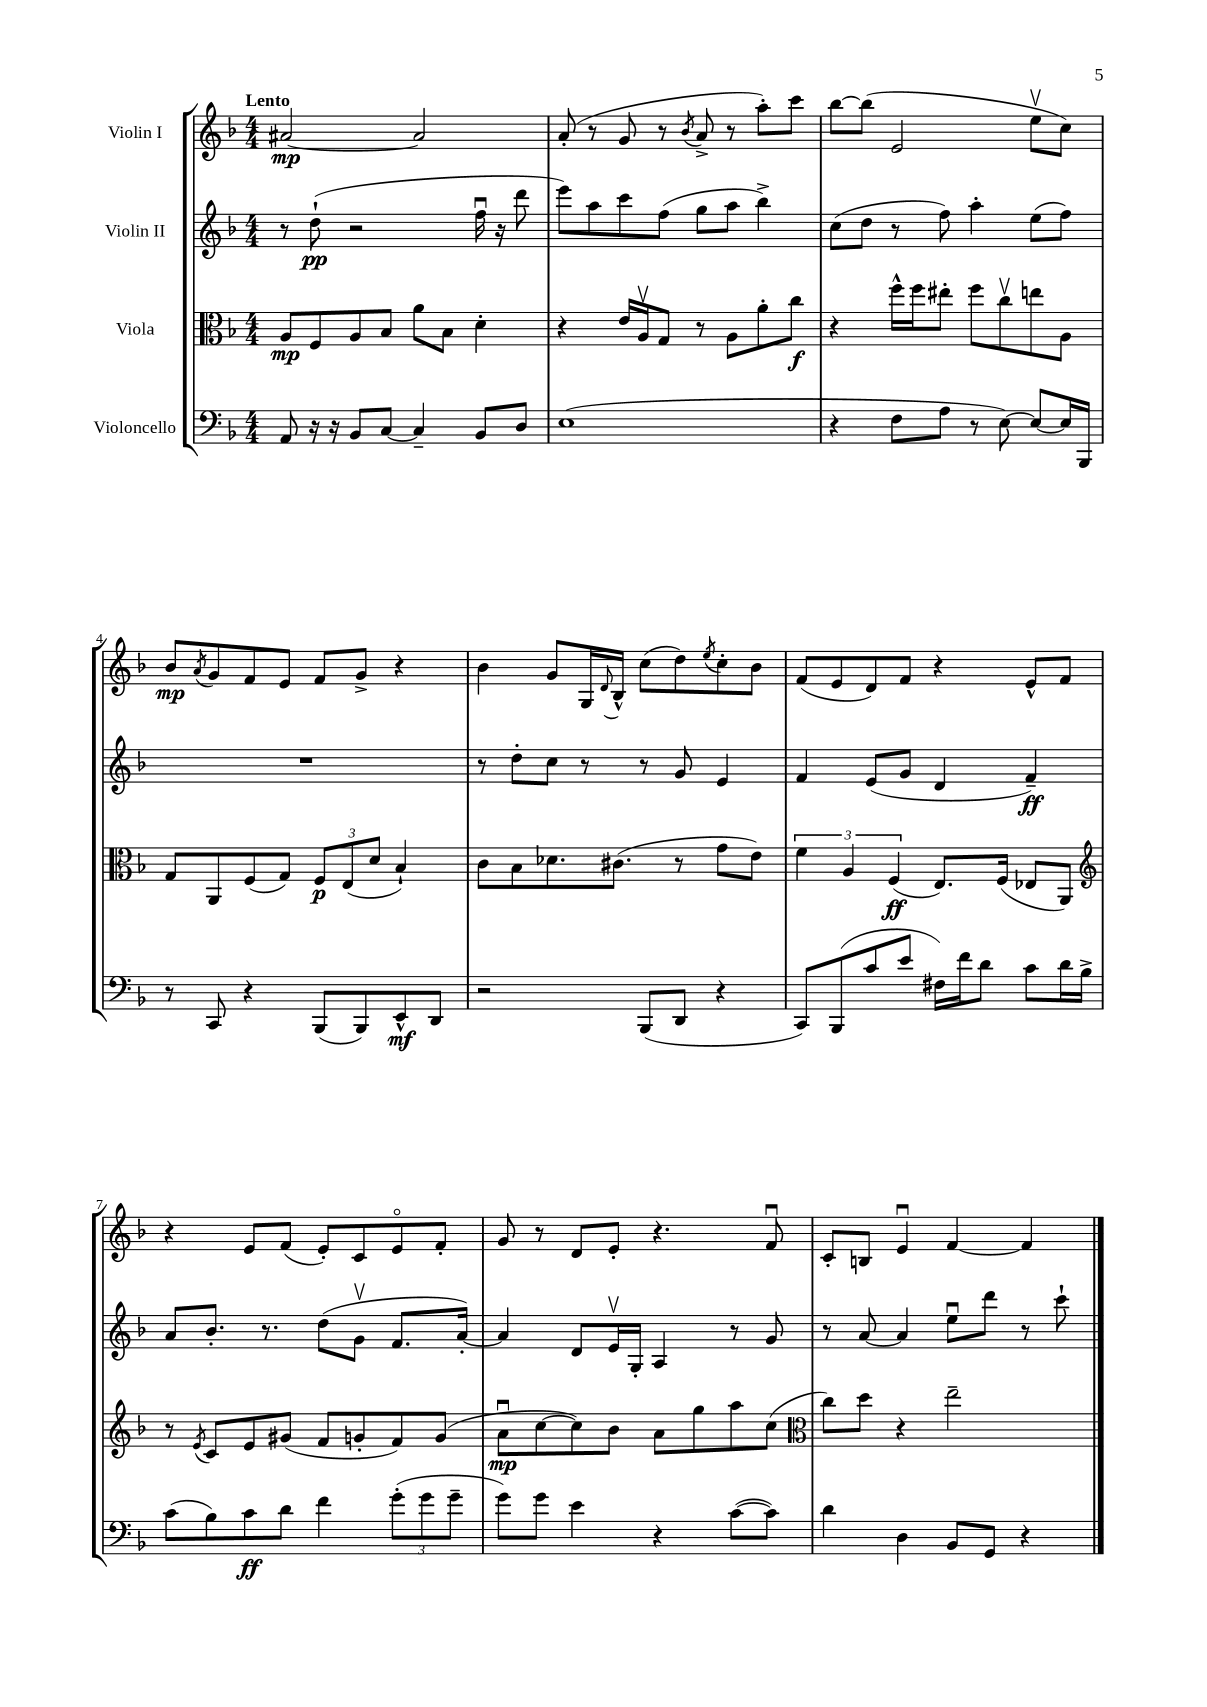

**kern	**kern	**kern	**kern
*staff4	*staff3	*staff2	*staff1
*clefF4	*clefC3	*clefG2	*clefG2
*k[b-]	*k[b-]	*k[b-]	*k[b-]
*M4/4	*M4/4	*M4/4	*M4/4
8AA	8A	8r	[2a#
16r	8F	(8dd`	.
16r	.	.	.
8BB-	8A	2r	.
[8C	8B-	.	.
4C~]	8a	.	2a#]
.	8B-	.	.
8BB-	4d'	16ffu	.
.	.	16r	.
8D	.	8ddd	.
=	=	=	=
(1E	4r	8eee)	(8a'
.	.	8aa	8r
.	16e	8ccc	8g
.	16Av	.	.
.	8G	(8ff	8r
.	.	.	8qb-
.	8r	8gg	8a^
.	8A	8aa	8r
.	8a'	4bb-^)	8aa')
.	8cc	.	8ccc
=	=	=	=
4r	4r	(8cc	[8bb-
.	.	8dd	(8bb-]
8F	16ff^^	8r	2e
.	16ff	.	.
8A	8ee#'	8ff)	.
8r	8ff	4aa'	.
[8E)	8ccv	.	.
8E_	8ee	(8ee	8eev
16E]	8A	8ff)	8cc)
16BBB-	.	.	.
=	=	=	=
8r	8G	1r	8b-
.	.	.	8qa
8CC	8AA	.	8g
4r	(8F	.	8f
.	8G)	.	8e
(8BBB-	12F	.	8f
.	(12E	.	.
8BBB-)	.	.	8g^
.	12d	.	.
8EE^^	4B-`)	.	4r
8DD	.	.	.
=	=	=	=
2r	8c	8r	4b-
.	8B-	8dd'	.
.	8.d-	8cc	8g
.	.	8r	16G
.	.	.	8qqd
.	(8.c#	.	16B-^^
(8BBB-	.	8r	(8cc
8DD	8r	8g	8dd)
.	.	.	8qee
4r	8g	4e	8cc'
.	8e)	.	8b-
=	=	=	=
8CC)	6f	4f	(8f
(8BBB-	.	.	8e
.	6A	.	.
8c	.	(8e	8d)
.	(6F	.	.
8e	.	8g	8f
16F#)	8.E)	4d	4r
16f	.	.	.
8d	.	.	.
.	(16F	.	.
8c	8E-	4f~)	8e^^
16d	8AA)	.	8f
16B-^	.	.	.
=	=	=	=
*	*clefG2	*	*
(8c	8r	8a	4r
.	8qe	.	.
8B-)	8c	8.b-'	.
8c	8e	.	8e
.	.	8.r	.
8d	(8g#	.	(8f
4f	8f	(8dd	8e')
.	8g'	8gv	8c
(12g'	8f)	8.f	8eo
12g	.	.	.
.	(8g	.	8f'
12g~	.	.	.
.	.	[16a')	.
=	=	=	=
8g)	8au	4a]	8g
8g	[8cc	.	8r
4e	8cc])	8d	8d
.	8b-	16ev	8e'
.	.	16G'	.
4r	8a	4A	4.r
.	8gg	.	.
([8c	8aa	8r	.
8c])	(8cc	8g	8fu
=	=	=	=
*	*clefC3	*	*
4d	8cc)	8r	8c'
.	8dd	[8a	8B
4D	4r	4a]	4eu
8BB-	2ee~	8eeu	[4f
8GG	.	8ddd	.
4r	.	8r	4f]
.	.	8ccc`	.
==	==	==	==
*-	*-	*-	*-
